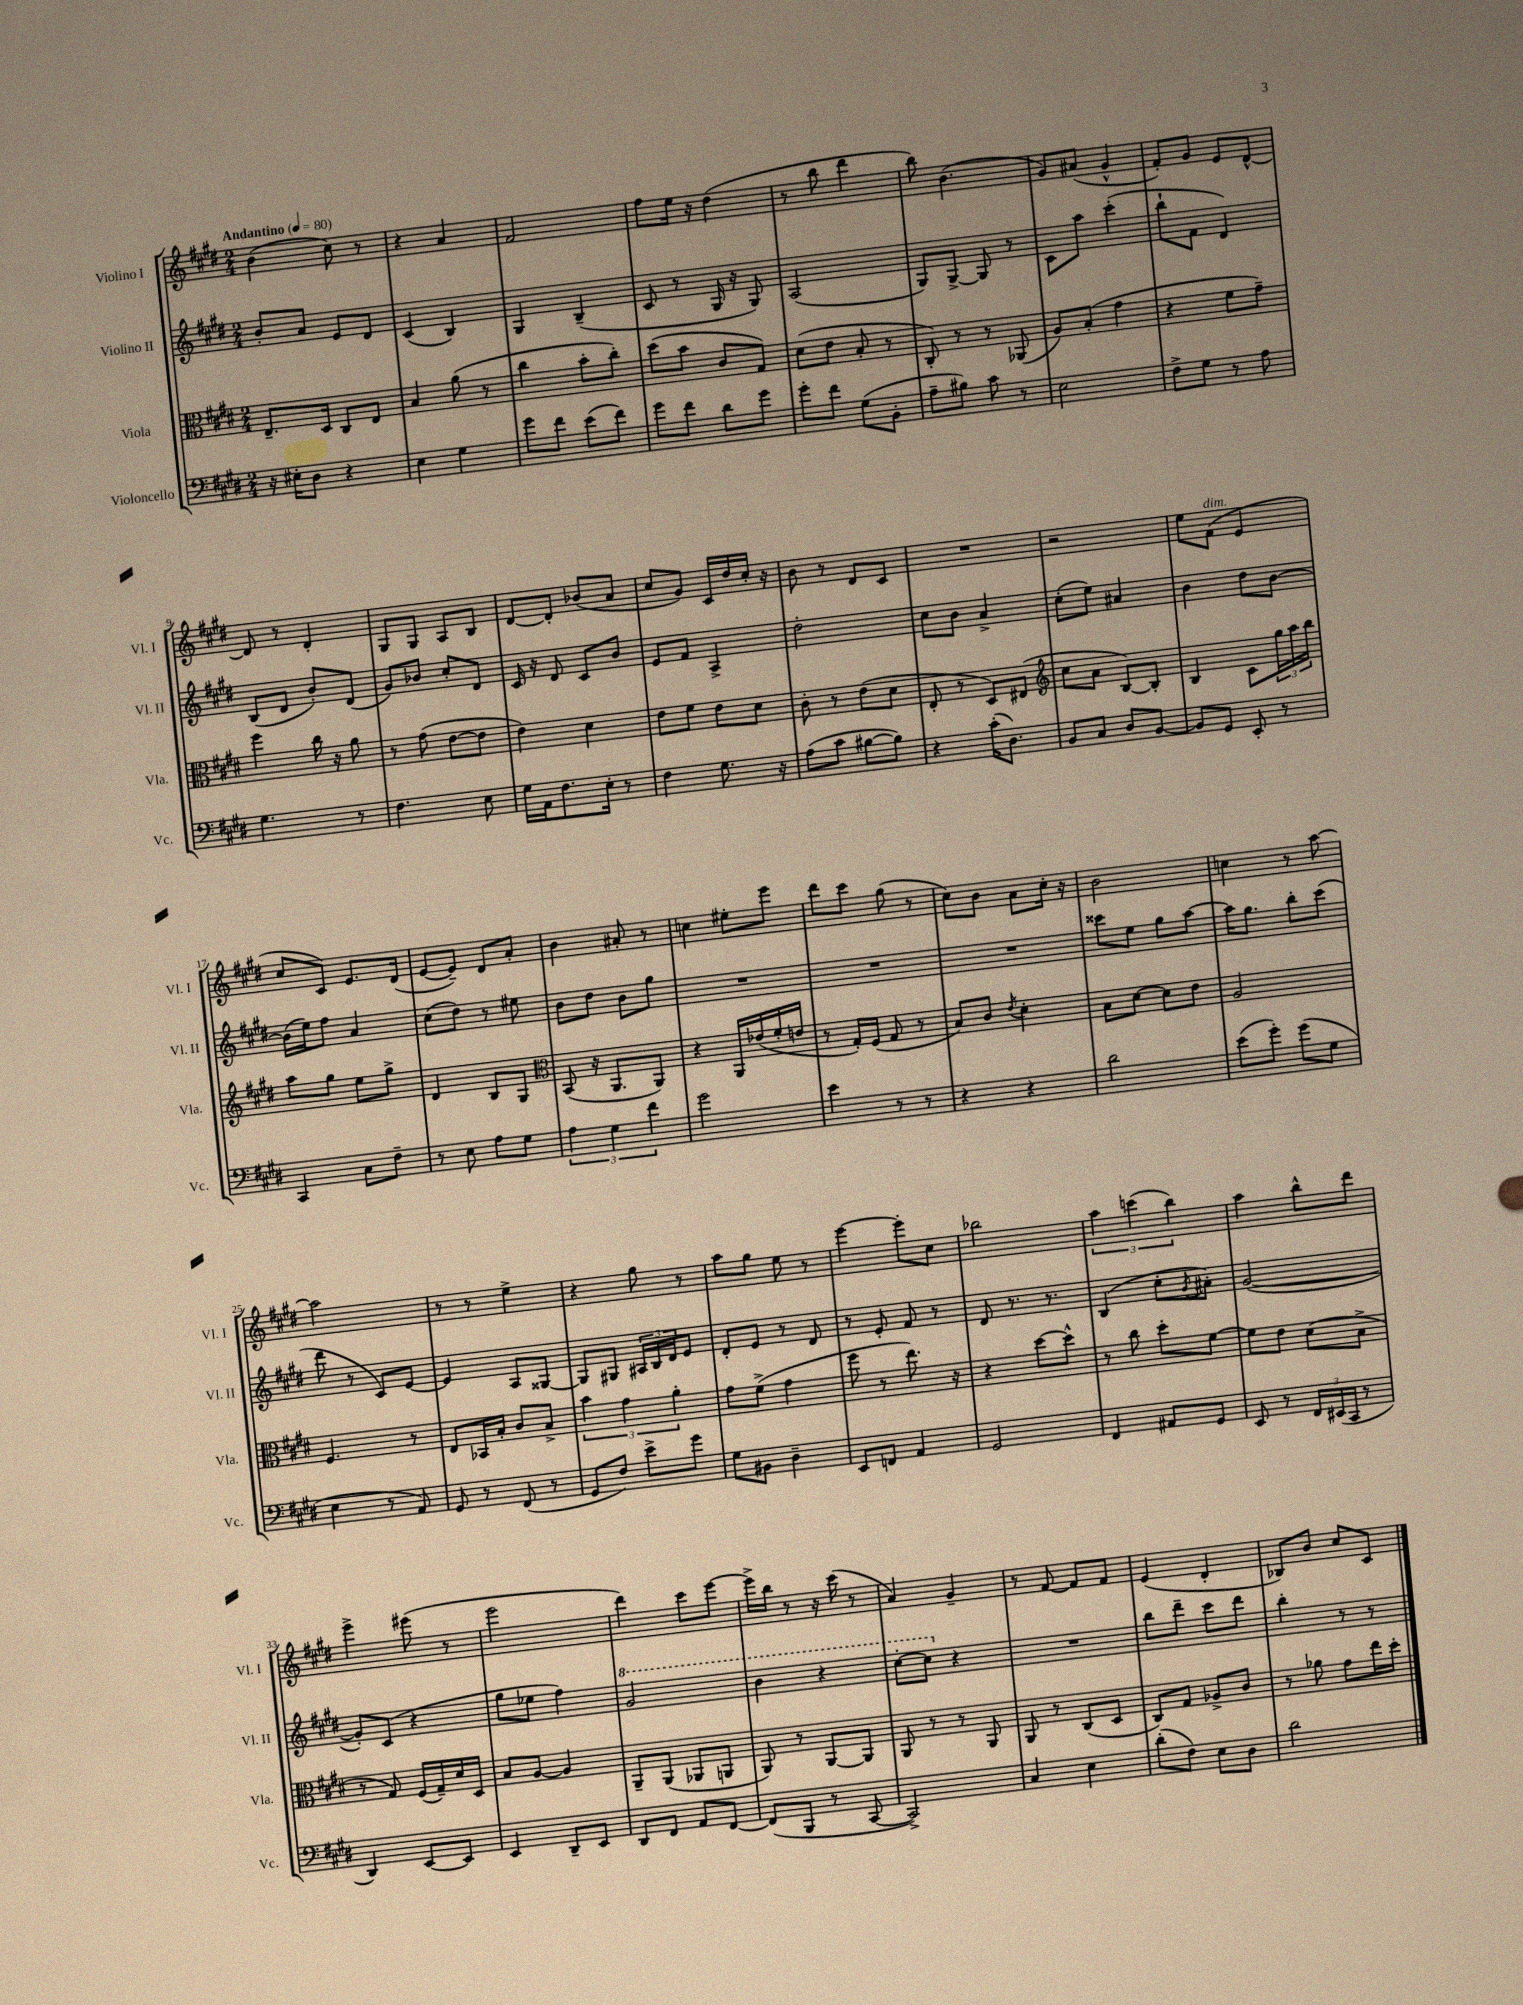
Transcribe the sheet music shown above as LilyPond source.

<<
\new StaffGroup <<
\new Staff = "s0" \with { instrumentName = "Violino I" shortInstrumentName = "Vl. I" } {
    \clef treble \key e \major \numericTimeSignature \time 2/4 \tempo "Andantino" 4 = 80
    b'4( cis''8) r8 |
    r4 a'4 |
    fis'2 |
    fis''8 e''16 r16 dis''4( |
    r8 b''8 dis'''4 |
    b''8) b'4.( |
    gis'8) ais'8( gis'4-^ |
    fis'8-.) gis'8 e'8 dis'8~-^ |
    dis'8 r8 dis'4-. |
    gis8 gis8 a8 b8 |
    dis'8~ dis'8-. bes'8( a'8 |
    cis''8 gis'8) cis'16 dis''16 cis''16-. r16 |
    b'8 r8 dis'8 cis'8 |
    R2 |
    r2 |
    e''8 fis'8^\markup { \italic "dim." }( e'4 |
    cis''8 cis'8) e'8. dis'16( |
    e'8~ e'8--) dis'8 a'8-. |
    b'4 ais'8-. r8 |
    c''4 eis''8-. e'''8 |
    dis'''8 cis'''8 gis''8( r8 |
    cis''8) b'8 a'8 cis''16-. r16 |
    b'2 |
    c''4 r8 a''8~ |
    a''2 |
    r8 r8 e''4-> |
    r4 gis''8 r8 |
    a''8 gis''8 e''8 r8 |
    e'''4~ e'''8-. cis''8 |
    bes''2 |
    \tuplet 3/2 { a''4 c'''4( b''4) } |
    a''4 b''8-^ dis'''8 |
    e'''4-> eis'''8( r8 |
    e'''2 |
    dis'''4) cis'''8 e'''8~ |
    e'''16-> b''16 r8 r16 cis'''16( r8 |
    a'4) gis'4-- |
    r8 fis'8~ fis'8 fis'8 |
    e'4( dis'4-. |
    bes8) b'8 cis''8 cis'8 \bar "|." |
}
\new Staff = "s1" \with { instrumentName = "Violino II" shortInstrumentName = "Vl. II" } {
    \clef treble \key e \major \numericTimeSignature \time 2/4
    b'8-. a'8 e'8 dis'8 |
    cis'4( b4) |
    gis4 b4--( |
    cis'8 r8 gis16 r16 gis8) |
    a2( |
    gis8) gis8~-> gis8 r8 |
    cis'8 a''8 cis'''4-.( |
    b''8-! fis'8 dis'4) |
    b8( dis'8 b'8-.) dis'8( |
    gis'8) bes'8 cis''8-. dis'8 |
    cis'16 r16 dis'8 cis'8 b'8 |
    e'8 fis'8 a4-> |
    dis''2-. |
    cis''8 b'8 a'4-> |
    cis''8-.( e''8) ais'4 |
    b'4 dis''8 b'8~ |
    b'16( e''16) fis''8 a'4 |
    cis''8( dis''8) r8 eis''8 |
    b'8 dis''8 b'8 gis''8 |
    R2 |
    R2 |
    R2 |
    cisis'''8 e''8 gis''8 a''8~ |
    a''16 gis''8. b''8-. cis'''8( |
    dis'''8 r8 cis'8) e'8~ |
    e'4 a8 gisis8~ |
    gisis8 gis8 \tuplet 3/2 { ais16 b16 dis'16 } e'8 |
    dis'8-. e'8 r8 dis'8 |
    r8 e'8-. fis'8 r8 |
    dis'8 r8. r8. |
    b4( cis''8-. \acciaccatura { gis'8 } ais'8-.) |
    gis'2~( |
    gis'8-.) cis'8( r4 |
    gis''8 ees''8 fis''4) |
    \ottava #1 gis''2 |
    b''4 r4 |
    cis'''8~-. cis'''8 \ottava #0 r4 |
    R2 |
    b''8 dis'''8-- cis'''8 dis'''8 |
    b''4-. r8 r8 \bar "|." |
}
\new Staff = "s2" \with { instrumentName = "Viola" shortInstrumentName = "Vla." } {
    \clef alto \key e \major \numericTimeSignature \time 2/4
    e8.-- dis16 cis8 e8 |
    b4 a'8( r8 |
    cis''4 b'8-. cis''8-.) |
    dis''8( b'8 cis'8 gis8) |
    dis'8( e'8 b8-. r8 |
    cis8-.) r8 r8 aes,8( |
    a8) b8-.( gis'4 |
    r4 fis'8 gis'8--) |
    fis''4 cis''16 r16 a'8 |
    r8 gis'8( e'8~ e'8 |
    e'4) dis'4 |
    e'8 fis'8 e'8 dis'8 |
    cis'8-. r8 e'8( dis'8 |
    e8-. r8 dis8) eis8( |
    \clef treble cis''8 a'8 b8~) b8-. |
    b4 cis'8 \tuplet 3/2 { gis''16 a''16 b''16 } |
    a''8 gis''8 e''8 gis''8-> |
    dis'4 b8 gis8 |
    \clef alto b,8( r16 a,8. a,8) |
    r4 a,16 ees'16( fis'16-. e'16 |
    r8 gis16-.) fis16( gis8 r8 |
    b8) cis'8 \acciaccatura { e'8 } dis'4-. |
    b8 dis'8~ dis'8 e'8 |
    a2 |
    fis4. r8 |
    e8 bes,16 b16-. cis'8 b8-> |
    \tuplet 3/2 { b'4 gis'4 a'4-. } |
    gis'8 fis'8->( gis'4 |
    fis''8 r8 e''8.) r16 |
    r4 dis''8~ dis''8-^ |
    r8 cis''8 dis''8-. fis'8~ |
    fis'8 e'8 dis'8( b8-> |
    r8 gis8) fis16( gis16--) dis'16 dis16 |
    b8 a8~ a4 |
    a,8-- a,8( aes,8 a,8 |
    a,8) r8 a,8~ a,8 |
    a,8 r8 r8 a,8 |
    a,8 r8 cis8( dis8 |
    cis8) gis8 aes8-> cis'8 |
    r8 aes'8 gis'8 e''16 dis''16-. \bar "|." |
}
\new Staff = "s3" \with { instrumentName = "Violoncello" shortInstrumentName = "Vc." } {
    \clef bass \key e \major \numericTimeSignature \time 2/4
    r16 eis16-. dis8 r4 |
    e4 gis4 |
    gis'8 fis'8 e'8( fis'8) |
    gis'8 fis'8 dis'8 gis'8 |
    gis'8-. fis'8 gis8( b,8-. |
    a8-- bis8) cis'8 r8 |
    e2 |
    fis8-> gis8 r8 a8 |
    gis4. r8 |
    fis4. e8 |
    gis16 a,16 fis8. e16-. r8 |
    fis4 gis8. r16 |
    a8( cis'8 bis8~ bis8) |
    r4 cis'16-.( dis8.) |
    b,8 cis8 dis8 b,8~ |
    b,8 gis,8 e,8-. r8 |
    cis,4 cis8 fis8-- |
    r8 e8 a8 gis8 |
    \tuplet 3/2 { a4 gis4 fis'4 } |
    gis'2 |
    e'4 r8 r8 |
    r4 r4 |
    dis'2 |
    e'8( gis'8-.) gis'8( gis8 |
    e4 r8 a,8) |
    gis,8 r8 fis,8( r8 |
    gis,8 fis8) e'8-> gis'8 |
    gis8 bis,8 dis4-- |
    e,8 f,8 a,4 |
    gis,2 |
    fis,4 ais,8 gis,8 |
    e,8 r8 \tuplet 3/2 { fis,16 eis,16( cis,16 } r8 |
    dis,4) e,8~ e,8 |
    e,4 dis,8-- e,8 |
    dis,8 fis,8 a,8 fis,8~ |
    fis,8( b,,8 r8 cis,8~ |
    cis,2->) |
    cis4 e4 |
    dis'8-.( fis8) e8 dis8 |
    dis'2 \bar "|." |
}
>>
>>
